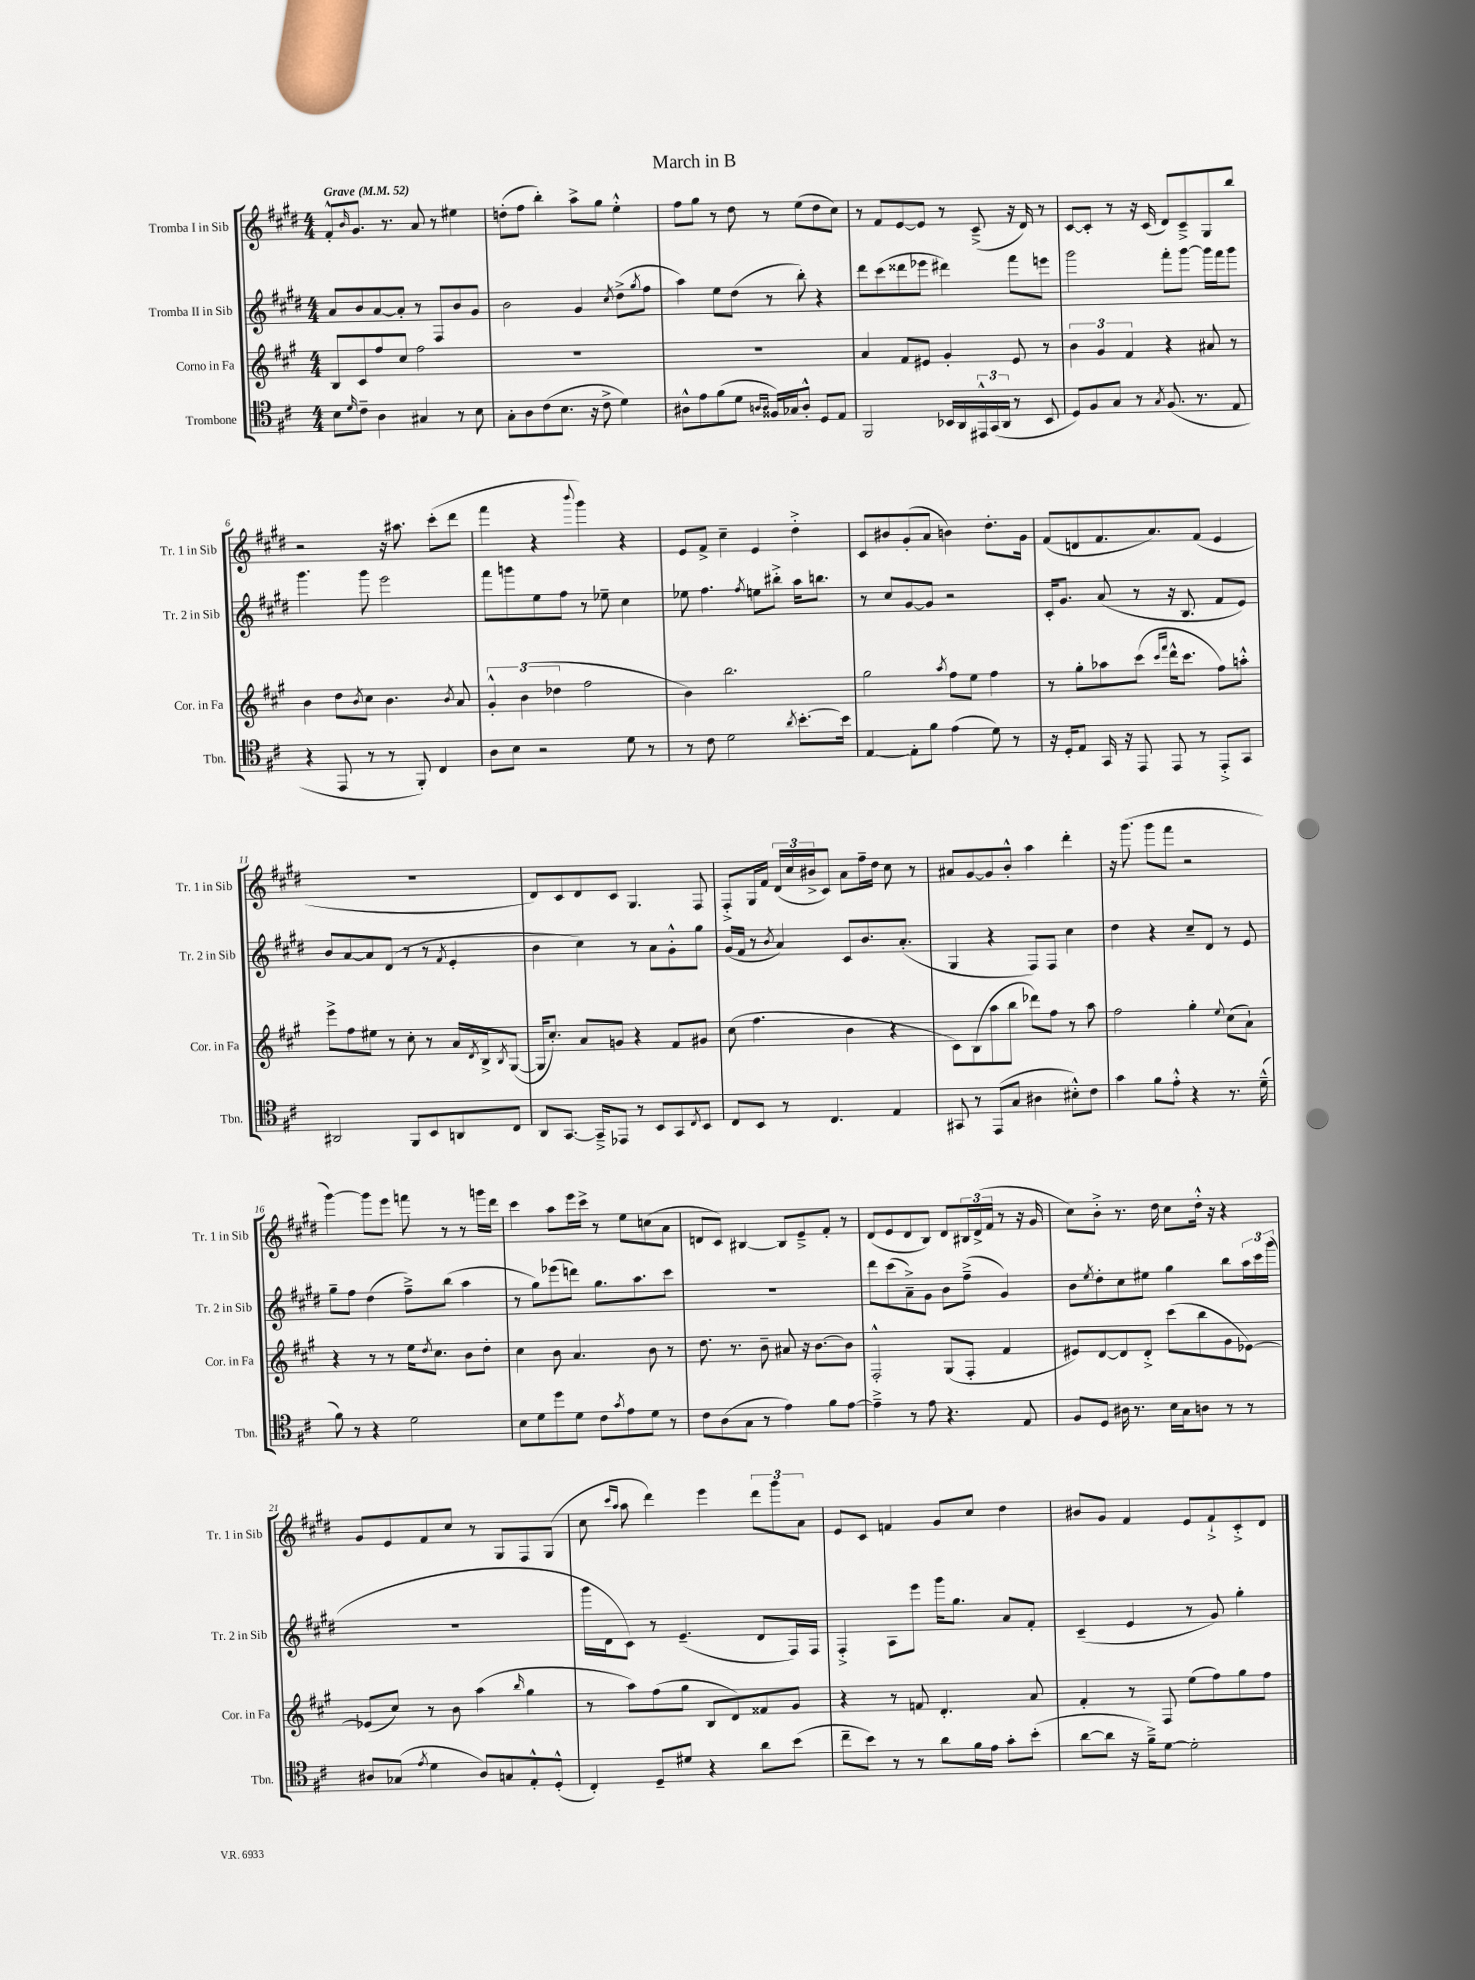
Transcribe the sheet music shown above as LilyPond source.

\header { title = "March in B" }
<<
\new StaffGroup <<
\new Staff = "s0" \with { instrumentName = "Tromba I in Sib" shortInstrumentName = "Tr. 1 in Sib" } {
    \clef treble \key e \major \numericTimeSignature \time 4/4 \tempo "Grave" 4 = 52
    fis'8-.-^ \grace { b'16 } gis'8. r8. a'8 r8 eis''4 |
    d''8-.( fis''8 b''4-.) a''8-> gis''8 e''4-.-^ |
    fis''8 gis''8 r8 dis''8 r8 e''8( dis''8 cis''8) |
    r8 fis'8 e'8~ e'8 r8 cis'8--->( r16 dis'16) r8 |
    cis'8~ cis'8-. r8 r16 cis'16( dis'8) cis'8---> gis8 b''8 |
    r2 r16 ais''8. cis'''8-.( dis'''8 |
    fis'''4 r4 \appoggiatura { b'''8 } gis'''4) r4 |
    e'8 fis'8-> cis''4-- e'4 dis''4-.-> |
    cis'8 bis'8 gis'8-.( a'8 b'4) dis''8.-. gis'16 |
    fis'8( d'8 fis'8. a'8.) fis'8( e'4 |
    R1 |
    dis'8) cis'8 dis'8 cis'8 gis4. fis8 |
    fis8-.-> gis16 fis'16 \tuplet 3/2 { dis'16( cis''16 bis'16-> } cis'8) a'8 fis''16-- dis''16 cis''8 r8 |
    ais'8 gis'8~ gis'8 b'8-.-^ a''4 dis'''4-. |
    r16 gis'''8.( gis'''8 fis'''8 r2 |
    gis'''4~) gis'''8 e'''8 f'''8 r8 r8 g'''16 dis'''16 |
    cis'''4 a''8 e'''16 cis'''16-> r8 e''8 c''8( a'8 |
    d'8 cis'8) bis4~ bis8 e'8---> fis'8-. r8 |
    dis'8( e'8 dis'8 b8) dis'8 \tuplet 3/2 { bis16 dis'16->( fis'16 } r8 r16 gis'16 |
    cis''8) b'8-.-> r8. dis''16 cis''8 dis''16-.-^ r16 r4 |
    gis'8 e'8 fis'8 cis''8 r8 gis8 fis8 gis8( |
    cis''8 \grace { cis'''16 a''16 } a''8 dis'''4) e'''4 \tuplet 3/2 { dis'''8 gis'''8 a'8 } |
    e'8 cis'8 f'4 gis'8 cis''8 dis''4 |
    bis'8 gis'8 fis'4 e'8 fis'8-!-> cis'8-.-> dis'8 \bar "|." |
}
\new Staff = "s1" \with { instrumentName = "Tromba II in Sib" shortInstrumentName = "Tr. 2 in Sib" } {
    \clef treble \key e \major \numericTimeSignature \time 4/4
    a'8 b'8 a'8~ a'8-. r8 fis8 b'8 gis'8 |
    b'2 gis'4 \acciaccatura { cis''8 } dis''8->( \acciaccatura { gis''8 } fis''8 |
    a''4) e''8 dis''8( r8 b''8-.) r4 |
    dis'''8 cis'''8( disis'''8 ees'''8 dis'''4) fis'''8 e'''8 |
    gis'''2 fis'''8-. gis'''8~ gis'''16 fis'''16 gis'''8 |
    gis'''4. gis'''8 e'''2 |
    fis'''8 g'''8 e''8 fis''8 r8 ees''8-- cis''4 |
    ees''8 fis''4. \acciaccatura { fis''8 } e''8 bis''8-.-> a''16 b''8. |
    r8 cis''8 gis'8~ gis'8 r2 |
    cis'16-. gis'8. a'8( r8 r16 b8. fis'8 e'8) |
    b'8 a'8~ a'8 dis'8( r8 r8 \acciaccatura { fis'8 } e'4-. |
    b'4 cis''4) r8 a'8 gis'8-.-^ gis''8 |
    gis'16( fis'16 r8 \acciaccatura { b'8 } a'4) cis'8 b'8. a'8.-.( |
    gis4 r4 fis8) fis8 cis''4 |
    dis''4 r4 cis''8-- dis'8 r8 e'8 |
    gis''8-- fis''8 dis''4( fis''8--->) b''8( a''4 |
    r8 gis''8) ees'''8( d'''8) gis''8. a''8. cis'''8 |
    R1 |
    dis'''8 cis'''8( a'8--->) gis'8 b'8 fis''8--->( gis'4) |
    b'8 \acciaccatura { e''8 } dis''8-. cis''8 eis''8 gis''4 b''8 \tuplet 3/2 { a''16 cis'''16 gis'''16( } |
    R1 |
    gis'''16 dis'16 cis'8) r8 e'4.--( dis'8 fis16) fis16 |
    fis4-.-> a8 e'''8 gis'''16 gis''8. a'8 fis'8-. |
    cis'4--( e'4 r8 gis'8) gis''4-. \bar "|." |
}
\new Staff = "s2" \with { instrumentName = "Corno in Fa" shortInstrumentName = "Cor. in Fa" } {
    \clef treble \key a \major \numericTimeSignature \time 4/4
    b8 cis'8 fis''8 cis''8 fis''2 |
    R1 |
    R1 |
    a'4 fis'8 eis'8 gis'4-. eis'8 r8 |
    \tuplet 3/2 { b'4 gis'4 fis'4 } r4 ais'8 r8 |
    b'4 d''8 \acciaccatura { b'8 } cis''8 b'4. \acciaccatura { b'8 } a'8 |
    \tuplet 3/2 { gis'4-.-^ b'4( des''4 } fis''2 |
    b'4) b''2. |
    gis''2 \acciaccatura { a''8 } fis''8 e''8 fis''4 |
    r8 gis''8-. aes''8 cis'''8( \grace { cis'''16 fis'''16 } d'''16-^ cis'''8. fis''8) a''8-.-^ |
    e'''8-> fis''8 eis''8 r8 cis''8-. r8 a'16 \acciaccatura { d'8 } b16-> \acciaccatura { b8 } gis8~( |
    gis16 cis''8.-.) a'8 g'8 r4 fis'8 gis'8 |
    cis''8( fis''4. b'4 r4 |
    cis'8) b8( a''8 b''8 des'''8) fis''8 r8 a''8 |
    fis''2 gis''4-. \appoggiatura { e''8 } cis''8( a'8-!) |
    r4 r8 r8 e''16 \acciaccatura { d''8 } cis''8. b'8 d''8-. |
    cis''4 b'8 a'4. b'8 r8 |
    d''8. r8. b'8-- ais'8 r16 b'8.~ b'8 |
    fis2-.-^ gis8( fis8-. fis'4 |
    eis'8) d'8~ d'8 d'8-.-> cis'''8( b''8 gis'8 ees'8~) |
    ees'8( cis''8) r8 b'8 a''4( \grace { b''16 } gis''4 |
    r8 a''8) fis''8( gis''8 b8 d'8) fisis'8 gis'8 |
    r4 r8 f'8 d'4.-. a'8 |
    fis'4-. r8 fis8 e''8( fis''8) gis''8 fis''8 \bar "|." |
}
\new Staff = "s3" \with { instrumentName = "Trombone" shortInstrumentName = "Tbn." } {
    \clef tenor \key d \major \numericTimeSignature \time 4/4
    b8 \grace { d'16 } cis'8-- a4 gis4 r8 b8 |
    g8-. a8 cis'8( b8. r16 cis'8-> d'4) |
    ais8-^ e'8 fis'8( d'8 \grace { a16 a16 } fisis16) ges16 a8-.-^ d8 e8 |
    fis,2 bes,16 a,16 \tuplet 3/2 { eis,16-^ g,16( a,16 } r8 bes,8 |
    d8) fis8 g8 r8 \acciaccatura { g8 } fis8.( r8. e8 |
    r4 e,8 r8 r8 fis,8-.) cis4 |
    a8 b8 r2 d'8 r8 |
    r8 cis'8 d'2 \acciaccatura { a'8 } b'8.~-. b'16 |
    e4~ e8-. fis'8 e'4( d'8) r8 |
    r16 d16-. e8 g,16 r16 e,8 e,8 r8 e,8-.-> g,8 |
    ais,2 fis,8 b,8 a,8 cis8 |
    a,8 g,8.~ g,16---> ees,8 r8 b,8 g,8 \acciaccatura { cis8 } b,8 |
    cis8 b,8 r8 cis4. e4 |
    gis,8 r8 e,8( g8 ais4 bis8-.-^) cis'8 |
    g'4 fis'8 e'8-.-^ r4 r8. d'16---^( |
    fis'8) r8 r4 d'2 |
    b8 d'8 d''8 d'8 cis'8 \acciaccatura { g'8 } e'8 d'8 r8 |
    cis'8 a8( g8 r8 e'4) fis'8 e'8~ |
    e'4---> r8 e'8 r4. e8 |
    fis8 d8 ais16 r8. b16 g16 a8 r8 r8 |
    ais8 ges8( \acciaccatura { e'8 } d'4 ais8) g8 e8-.-^ d8-.-^( |
    cis4-.) d8-- dis'8 r4 a'8 b'8( |
    cis''8-- b'8) r8 r8 a'8 fis'16 e'16 g'8-. b'8-.( |
    a'8~ a'8 r16 fis'16--->) d'8~ d'2-. \bar "|." |
}
>>
>>
